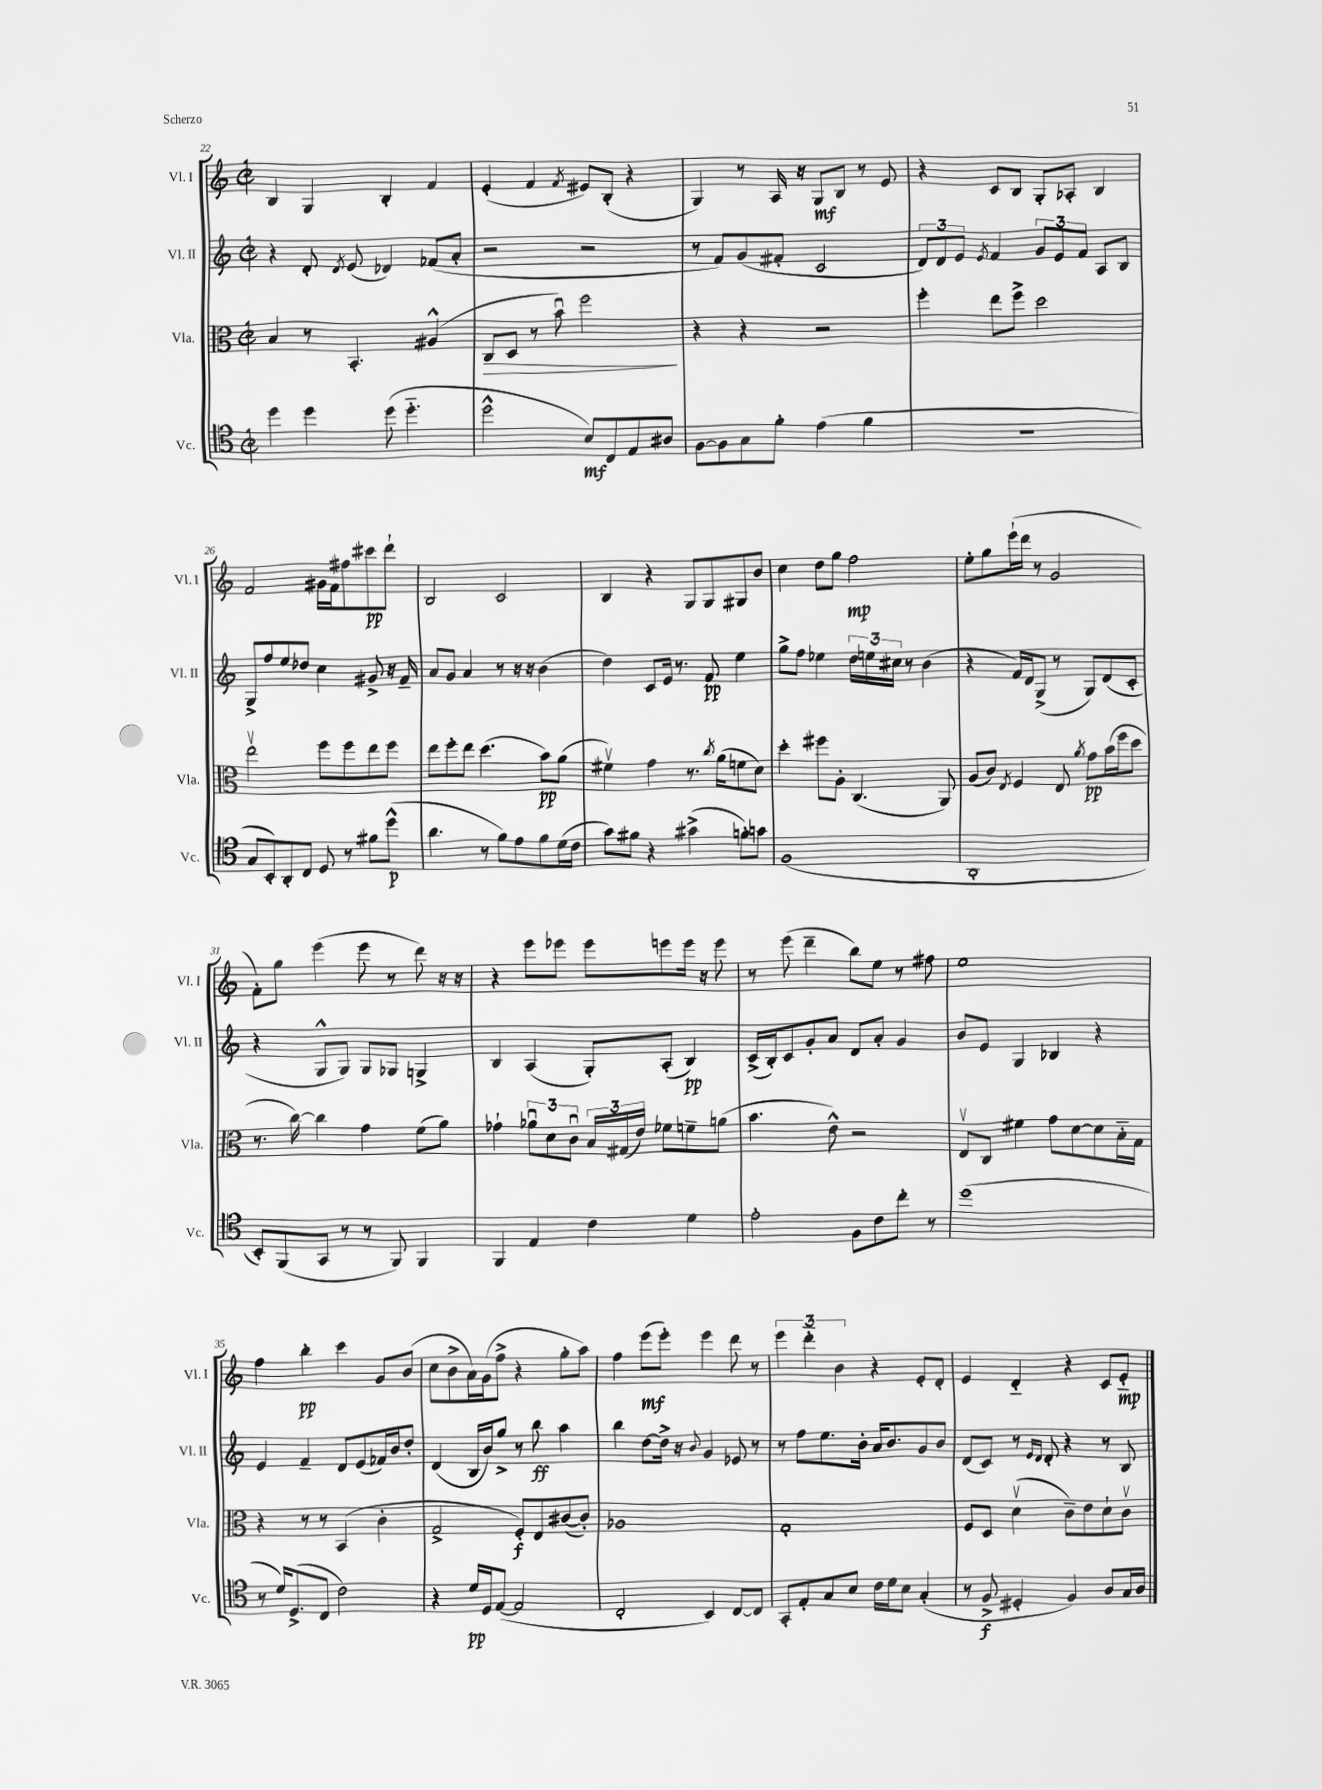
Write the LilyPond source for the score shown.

<<
\new StaffGroup <<
\new Staff = "s0" \with { instrumentName = "Vl. I" shortInstrumentName = "Vl. I" } {
    \clef treble \key c \major \defaultTimeSignature \time 2/2
    \autoBeamOff b4 g4 b4-. f'4 |
    e'4-.( f'4 \acciaccatura { f'8 } eis'8[) b8]-.( r4 |
    g4) r8 a16 r16 g8[\mf b8] r8 e'8 |
    r4 c'8[ b8] g8[-. aes8]-. b4 |
    f'2 gis'16[ f'16 fis''8 cis'''8\pp d'''8]-! |
    b2 c'2 |
    b4 r4 g8[ g8 gis8 b'8] |
    c''4 d''8[ g''8] f''2\mp |
    e''8[-. g''8 e'''16-!( d'''16] r8 g'2 |
    f'8[-.) g''8] e'''4( e'''8 r8 d'''8) r16 r16 |
    r4 e'''8[ ees'''8] ees'''8[ e'''8 e'''16] r16 e'''8 |
    r8 e'''8( d'''4-- b''8[) e''8] r8 fis''8 |
    e''1 |
    f''4 b''4-.\pp c'''4 g'8[ b'8]( |
    c''8[ b'8-> a'16) g'16( f''8]-> r4 g''8[-. a''8]) |
    f''4 e'''8[\mf( e'''8]-.) e'''4 d'''8 r8 |
    \tuplet 3/2 { e'''4 d'''4-_ b'4 } r4 e'8[-. d'8]-. |
    e'4 d'4-_ r4 c'8[ e'8]-_\mp \bar "|." |
}
\new Staff = "s1" \with { instrumentName = "Vl. II" shortInstrumentName = "Vl. II" } {
    \clef treble \key c \major \defaultTimeSignature \time 2/2
    \autoBeamOff r4 d'8-. \acciaccatura { d'8 } e'8( des'4) fes'8[( a'8]-. |
    r2 r2 |
    r8 f'8[) g'8( fis'8]-. c'2 |
    \tuplet 3/2 { d'8[) d'8 e'8] } \acciaccatura { e'8 } f'4 \tuplet 3/2 { g'8[ e'8 f'8] } a8[ b8] |
    g8[-> f''8 e''8 des''8] c''4 gis'8-> r16 f'16-- |
    a'8[ g'8] a'4 r8 r16 r16 b'4( |
    d''4) c'8[ e'16] r8. f'8\pp e''4 |
    g''8[-> f''8] ees''4 \tuplet 3/2 { d''16[ e''16 cis''16] } r8 b'4( |
    r4 f'16[) d'16 g8]->( r8 g8[) d'8( c'8]-. |
    r4 g8[-^ g8]) g8[ ges8] g4-> |
    b4 a4( g8[-.) a8]-.( b4\pp) |
    c'16[->( b16-.) c'8 g'8-. a'8] d'8[ a'8]-. g'4 |
    b'8[ e'8] g4 bes4 r4 |
    e'4 f'4-- d'8[ e'8( fes'16) b'16 d''8]-. |
    d'4( b16[ b'16) g''8]-> r8 b''8\ff a''4 |
    b''4 d''8[~ d''16]-> r16 \appoggiatura { b'8 } g'4 ees'8 r8 |
    r8 f''8[ e''8. b'16]-. a'16[ b'8. g'8 b'8] |
    d'8[( c'8]) r8 \grace { e'16[ d'16] } d'8-. r4 r8 b8 \bar "|." |
}
\new Staff = "s2" \with { instrumentName = "Vla." shortInstrumentName = "Vla." } {
    \clef alto \key c \major \defaultTimeSignature \time 2/2
    \autoBeamOff b4 r8 b,4.-. ais4-^( |
    c8[\> d8] r8 b'8\downbow) f''2\! |
    r4 r4 r2 |
    f''4-. e''8[ f''8]-> d''2 |
    e''2\upbow f''8[ f''8 e''8 f''8] |
    e''8[ f''8-. e''8] d''4.( b'8[\pp) a'8]( |
    fis'4\upbow) g'4 r8. \acciaccatura { c''8 } a'16[( f'8 d'8]) |
    d''4-. fis''8[ a8]-. c4.( a,8) |
    a8[( c'8]) \acciaccatura { e8 } f4 e8 \acciaccatura { a'8 } g'8[\pp b'16( f''16 d''8] |
    r8. c''16~) c''4 g'4 f'8[( a'8]) |
    ges'4-! \tuplet 3/2 { aes'8[\downbow d'8 c'8]\downbow } \tuplet 3/2 { b16[ gis16( e'16]) } fes'8[ f'8-- a'8]( |
    b'4. e'8-^) r2 |
    e8[\upbow c8] fis'4 g'8[ d'8~ d'8 b16-_ g16] |
    r4 r8 r8 b,4( c'4-. |
    g2-> f8[-.\f) e8 cis'8~( cis'8]-.) |
    aes1 |
    g1-. |
    f8[ d8] d'4\upbow( c'8[--) e'8 d'8-! c'8]\upbow \bar "|." |
}
\new Staff = "s3" \with { instrumentName = "Vc." shortInstrumentName = "Vc." } {
    \clef tenor \key c \major \defaultTimeSignature \time 2/2
    \autoBeamOff d''4 d''4 d''8( d''4.-_ |
    d''2-^ b8[\mf) c8 e8 ais8] |
    f8[~ f8 g8 f'8]-. e'4( f'4 |
    R1 |
    g8[ b,8-.) a,8-. c8] d8 r8 fis'8[ d''8]-^\p( |
    a'4. r8 f'8[) e'8 f'8 d'16( c'16] |
    g'8[) fis'8] r4 gis'4->( f'8[-.) g'8] |
    f1( |
    a,1-. |
    b,8[-.) f,8( g,8] r8 r8 f,8) f,4 |
    f,4 e4 c'4 d'4 |
    e'2-. f8[ c'8 c''8]-. r8 |
    d''1( |
    r8 d'16[) d8.->( c8] c'2) |
    r4 d'16[\pp d16 e8]~( e2 |
    c2-. b,4) c8[~ c8] |
    g,8[-. e8-. g8 b8] c'16[ d'16 b8] g4-.( |
    r8 f8->\f dis4-. f4) a8[ g16 a16] \bar "|." |
}
>>
>>
\layout { \context { \Score currentBarNumber = #22 } }
